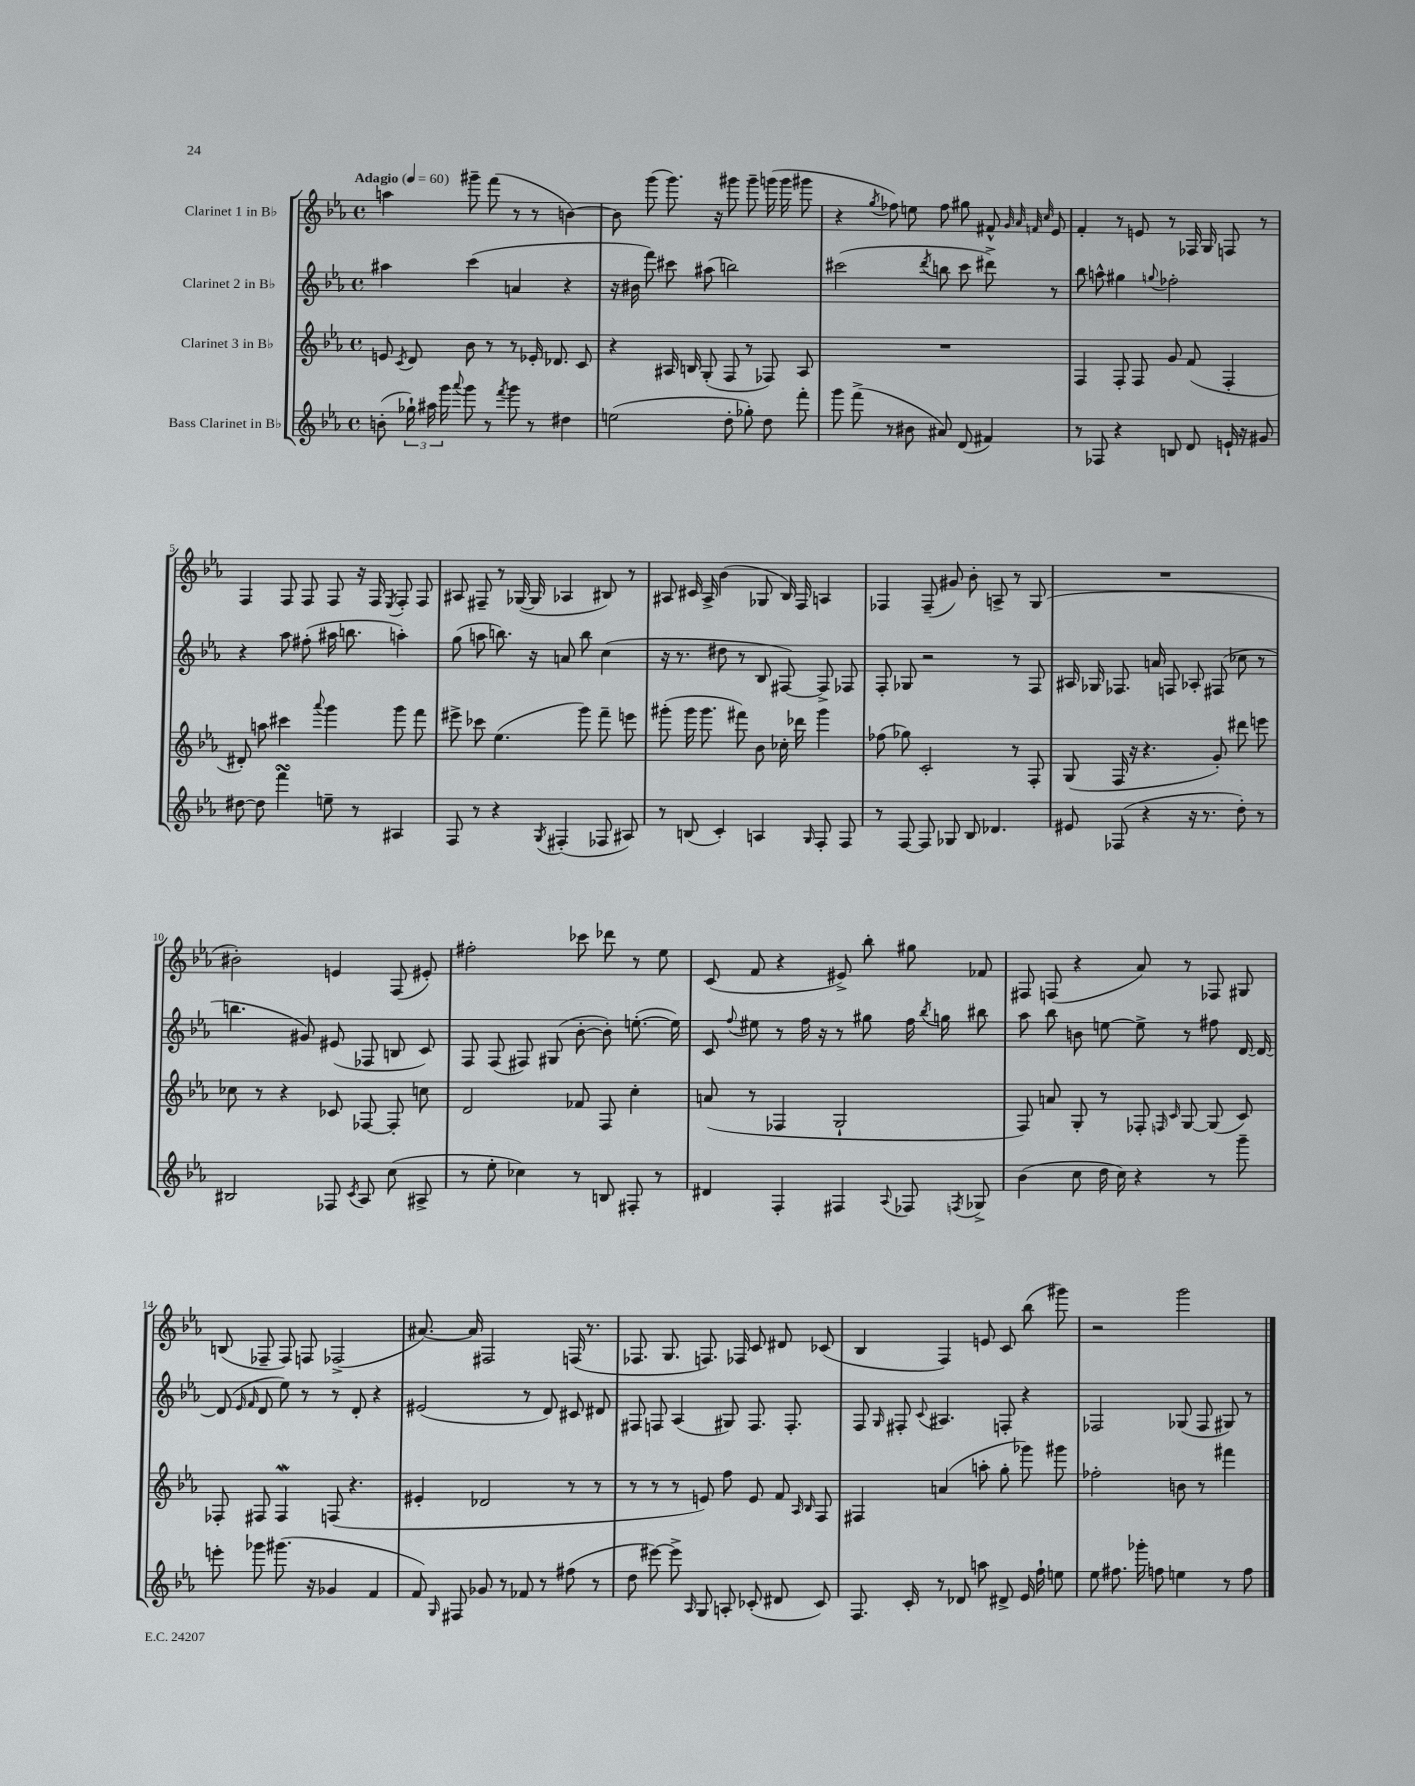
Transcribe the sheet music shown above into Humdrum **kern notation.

**kern	**kern	**kern	**kern
*part4	*part3	*part2	*part1
*staff4	*staff3	*staff2	*staff1
*I"Bass Clarinet in B♭	*I"Clarinet 3 in B♭	*I"Clarinet 2 in B♭	*I"Clarinet 1 in B♭
*clefG2	*clefG2	*clefG2	*clefG2
*k[b-e-a-]	*k[b-e-a-]	*k[b-e-a-]	*k[b-e-a-]
*M4/4	*M4/4	*M4/4	*M4/4
*met(c)	*met(c)	*met(c)	*met(c)
*MM60	*MM60	*MM60	*MM60
=1	=1	=1	=1
!	!	!	!LO:TX:a:B:t=Adagio
(8bn'\	8en/	4aa#X\	4aan\
.	8qc/	.	.
24gg-X`\)	8d/	.	.
24aa#X\	.	.	.
24ggg\	.	.	.
8qqaaa-/	.	.	.
8ggg\	8b-\	(4ccc\	8ggg#X~\
8r	8r	.	(8fff\
8qfff/	.	.	.
8ggg\	8r	4an/	8r
8r	16e-X'/	.	8r
.	8.d-X/	.	.
4dd#X\	.	4r	[4bn\)
.	8c/	.	.
=2	=2	=2	=2
(2een\	4r	16r	8b\]
.	.	16b#X\	.
.	.	8fff\)	(8ggg\
.	16A#X/	8ccc#X\	8.ggg\)
.	16Bn/	.	.
.	(8G'/	(8aa#X\	.
.	.	.	16r
8dd'\	8F/	2bbn\)	8ggg#X\
8gg-X'\)	8r	.	8ggg#~\
8dd\	8F-X/)	.	(16gggn\
.	.	.	16ggg\
8fff'\	8A#/	.	8ggg#X\
=3	=3	=3	=3
8ggg\	1r	(2ccc#X\	4r
(8fff^\	.	.	.
.	.	.	8qgg/
8r	.	.	8ff-X\)
8b#X\	.	.	8een\
.	.	8qddd/	.
8a#X/)	.	8bbn\	8ff-\
(8d/	.	8ccc#\	8gg#X\
4f#X/)	.	8ddd#X^\)	8f#X^^/
.	.	.	32qqg/
.	.	.	32qqa-/
.	.	.	32qqfn/
.	.	.	32qqcc/
.	.	8r	8e-/
=4	=4	=4	=4
8r	4F/	8bb-\	4f'/
8F-X/	.	8aan^^\	.
4r	8F'/	4gg#X\	8r
.	8F/	.	8en/
.	.	8qqggn/	.
8Bn/	8g/	2ff-X'\	8r
8d/	(8f/	.	16F-X/
.	.	.	16G/
16en`/	4F'/	.	8Fn/
16r	.	.	.
8g#X/	.	.	8r
!!LO:LB:g=z
=5	=5	=5	=5
[8dd#X\	8d#X'/)	4r	4F/
8dd#\]	8aan\	.	.
4fffsSSS\	4ccc#X\	8aa-\	8F/
.	.	(8ff#X'\	8F/
.	8qqaaa-/	.	.
8een~\	4ggg\	16aa#X\	8F/
.	.	8.bbn\	.
8r	.	.	16r
.	.	.	16F/
.	.	.	8qE-/
4A#X/	8ggg\	4aan'\)	8F'/
.	8fff\	.	8F/
=6	=6	=6	=6
8F/	8eee#X^\	(8gg\	8A#X/
8r	8ccc-X\	8aan\	8F#X~/
4r	(4.ee-\	8.bbn\)	8r
.	.	.	([16G-X/
.	.	16r	16G-/]
8qG/	.	.	.
(4F#X'/	.	8an/	4A-X/
.	8ggg\)	8bb\	.
8F-X/	8fff~\	(4cc\	8B#X/)
8A#X/)	8eeen\	.	8r
=7	=7	=7	=7
8r	(8ggg#X'\	16r	8A#X/
.	.	8.r	.
(8Bn/	16ggg#\	.	16c#X/
.	8.ggg#\	.	16A#^/
4c'/)	.	8dd#X\	(4b-\
.	8fff#X\)	8r	.
4An/	8b-\	8B-/	8G-X/
.	16cc-X'\	[8F#X/)	16B-/)
.	16ddd-X\	.	16F/
16qqG/	.	.	.
8F'/	4ggg#\	8F#^/]	4An/
8F/	.	8F-X/	.
=8	=8	=8	=8
8r	(8ff-X\	8F'/	4F-X/
[8F/	8gg-X\)	8G-X/	.
8F/]	2c'/	2r	(8F-~/
8G-X/	.	.	8g#X/)
8B-/	.	.	8b-'\
4.d-X/	.	.	8An^/
.	8r	8r	8r
.	8F'/	8F/	(8G/
=9	=9	=9	=9
8e#X/	(8G/	16A#X/	1r
.	.	16G-X/	.
(8F-X/	16F/	8.F-X/	.
.	16r	.	.
4r	4.r	.	.
.	.	16an/	.
.	.	8Fn/	.
16r	.	8A-X'/	.
8.r	.	.	.
.	8g'/)	(8F#X/	.
8dd'\)	8ddd#X\	8cc-X\	.
8r	8eeen\	8r	.
!!LO:LB:g=z
=10	=10	=10	=10
2B#X/	8cc-X\	4.bbn\	2b#X'\)
.	8r	.	.
.	4r	.	.
.	.	8g#X/)	.
8F-X/	8c-X/	(8e#X/	4en/
8qc/	.	.	.
8A-/	[8F-X/	8F-X/	.
(8cc\	8F-'/]	8Bn/	(8F/
8A#X^/	8ccn\	8c/)	8e#X'/)
=11	=11	=11	=11
8r	2d/	8F/	2ff#X'\
8ee-'\	.	(8F/	.
4cc-X\)	.	8F#X/)	.
.	.	(8G#X/	.
8r	8f-X/	[8b-'\	8ccc-X\
8Bn/	8F/	8b-'\])	8ddd-X\
8F#X'/	4cc'\	([8.een'\	8r
8r	.	.	8ee-\
.	.	16ee\])	.
=12	=12	=12	=12
4d#X/	(8an/	8c/	(8c/
.	.	8qqff/	.
.	8r	8ee#X\	8f/
4F'/	4F-X/	8r	4r
.	.	16ff\	.
.	.	16r	.
4F#X/	2G`/	8r	8e#X^/)
.	.	8gg#X\	8bb-'\
8qqA-/	.	.	.
8F-X/	.	16ff\	8gg#X\
.	.	8qbb-/	.
.	.	16ggn\	.
8qFn/	.	.	.
8G-X^/	.	8bb#X\	8f-X/
=13	=13	=13	=13
(4b-\	8F/)	8aa-\	8F#X/
.	8an/	8bb-\	(8Fn/
8cc\	8G'/	8bn\	4r
16dd\	8r	[8een\	.
16cc\)	.	.	.
4r	8F-X'/	8ee^\]	8a-/)
.	16qqFn/	.	.
.	16qqc/	.	.
.	[8G/	8r	8r
8r	(8G/]	8ff#X\	8F-X/
8ggg~\	8c/)	[16d/	8G#X/
.	.	16d/_	.
!!LO:LB:g=z
=14	=14	=14	=14
8eeen'\	8F-X'/	(8d/]	(8Bn/
.	.	16qqe-/	.
.	.	16qqf/	.
8ggg-X\	8F#X/	8d/	8F-X~/
(8.ggg#X\	4F#W/	8ee-\)	8F-/)
.	.	8r	8Fn/
16r	.	.	.
4g-X/	(8Fn/	8r	(2F-X^/
.	4.r	8d'/	.
4f/	.	4r	.
=15	=15	=15	=15
8f/)	4e#X'/	(2e#X/	[8.a#X/)
16qqG/	.	.	.
8F#X/	.	.	.
.	.	.	16a#/]
8g-X/	2d-X/	.	2F#X/
8r	.	.	.
8f-X/	.	8r	.
8r	.	8d/)	.
(8ff#X\	8r	8c#X/	(16Fn/
.	.	.	8.r
8r	8r	8d#X/	.
=16	=16	=16	=16
8dd\	8r	8F#X/	8.F-X/
[8eee#X\)	8r	8Fn/	.
.	.	.	8.G/
8eee#^\]	8r	(4A-/	.
16qqA-/	.	.	.
8G/	8en/)	.	8.Fn/)
8An'/	8ff\	8G#X/)	.
.	.	.	16F-X/
(8c-X'/	8e/	8.F/	8c/
8d#X/	8f/	.	8d#X/
.	.	8.F'/	.
.	16qqA-/	.	.
.	16qqB-/	.	.
8c-/)	8F/	.	(8c-X/
=17	=17	=17	=17
8.F/	4F#X/	8F/	4B-/
.	.	16qqG/	.
.	.	8F#X'/	.
16c'/	.	.	.
.	.	8qqc/	.
8r	(4an/	4.A#X/	4F/)
8d-X/	.	.	.
8aan\	8aan'\	.	8en/
8d#X^/	8gg'\	8Fn'/	8c/
16e-/	8ggg-X\)	4r	(8bb-\
16ff`\	.	.	.
8een\	8ggg#X\	.	8ggg#X\)
=18	=18	=18	=18
8ee-\	2ff-X'\	2F-X/	2r
8.ff#X\	.	.	.
16ggg-X'\	.	.	.
8ffn\	.	.	.
4een\	8bn\	(8G-X/	2ggg\
.	8r	8F-/	.
8r	4fff#X\	8G#X/)	.
8ff\	.	8r	.
==	==	==	==
*-	*-	*-	*-
